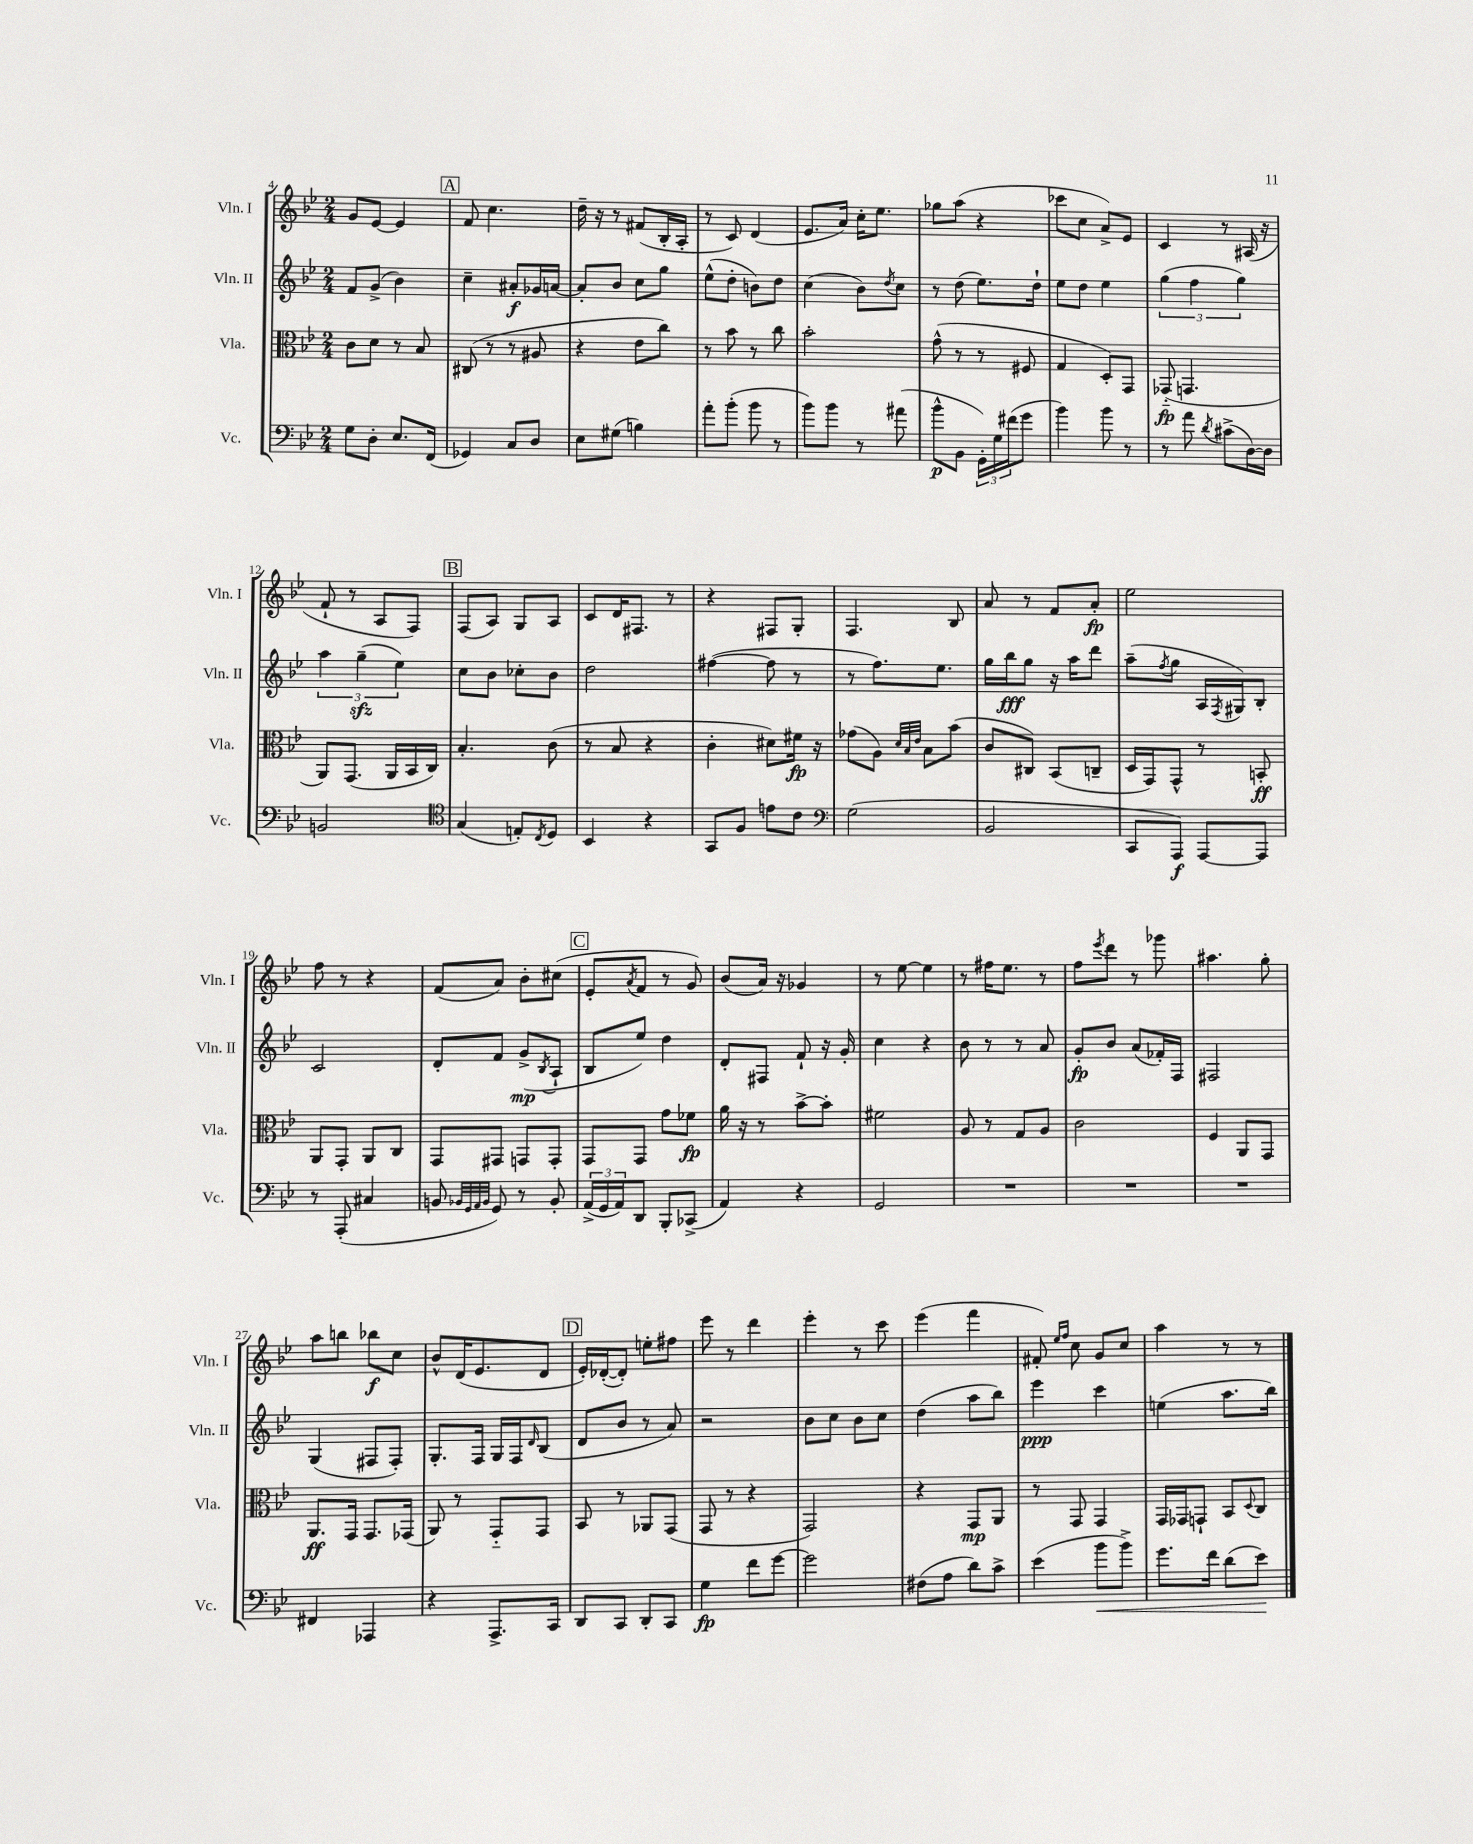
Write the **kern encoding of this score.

**kern	**kern	**kern	**kern
*staff4	*staff3	*staff2	*staff1
*clefF4	*clefC3	*clefG2	*clefG2
*k[b-e-]	*k[b-e-]	*k[b-e-]	*k[b-e-]
*M2/4	*M2/4	*M2/4	*M2/4
8G\L	8c\L	8f/L	8g/L
8D'\J	8d\J	(8g^/J	[8e-/J
8.E-/L	8r	4b-\)	4e-/]
.	8B-/	.	.
(16FF/Jk	.	.	.
=	=	=	=
4GG-/)	(8C#/	4cc~\	8f/
.	8r	.	4.cc\
8C/L	8r	8a#'/L	.
8D/J	8A#/	16g-/L	.
.	.	[16a/JJ	.
=	=	=	=
8E-\L	4r	8a'/]L	16dd~\
.	.	.	16r
(8G#\J	.	8b-/J	8r
4B\)	8e-\L	8cc\L	(8f#/L
.	8cc\J)	8gg\J	16B-'/L
.	.	.	16A'/JJ
=	=	=	=
8a'\L	8r	(8ee-^^\L	8r
(8b-'\J	8b-\	8dd'\J	8c/)
8b-\	8r	8b\L)	(4d/
8r	8cc\	8dd\J	.
=	=	=	=
8b-\L)	2b-'\	(4cc\	8.e-/L
8b-\J	.	.	.
.	.	.	16a/Jk)
8r	.	8b-\L)	16cc'\LK
.	.	.	8.ee-\J
.	.	8qdd/	.
(8a#\	.	8cc\J	.
=	=	=	=
8b-^^\L	(8g^^\	8r	8gg-\L
8BB-\J	8r	(8dd\	(8aa\J
24GG'\LL)	8r	8.ee-\L)	4r
24G\	.	.	.
(24f#\J	.	.	.
8g\J	8F#/	.	.
.	.	16dd`\Jk	.
=	=	=	=
4b-\)	4G/	8ee-\L	8ccc-\L
.	.	8dd\J	8cc\J
8b-\	8D'/L)	4ee-\	8a^/L)
8r	8GG/J	.	8e-/J
=	=	=	=
8r	(8GG-'~/	(6gg\	4c/
8a\	4.GG/	.	.
.	.	6ff\	.
8qd/	.	.	.
(8c#^\L	.	.	8r
.	.	6gg\)	.
[16D\L)	.	.	(16A#/
16D\]JJ	.	.	16r
=	=	=	=
2BB/	8AA/L)	6aa\	8f`/
.	(8.GG/J	.	8r
.	.	(6gg~\	.
.	.	.	8A/L
.	16AA/LL	.	.
.	.	6ee-\)	.
.	16BB-/	.	8F/J)
.	16C/JJ)	.	.
=	=	=	=
*clefC4	*	*	*
(4G/	4.B-'/	8cc\L	(8F/L
.	.	8b-\J	8A/J)
8E'/L)	.	8cc-'\L	8G/L
8qC/	.	.	.
8D/J	(8c\	8b-\J	8A/J
=	=	=	=
4BB-/	8r	2dd\	8c/L
.	8B-/	.	16d/K
.	.	.	8.F#/J
4r	4r	.	.
.	.	.	8r
=	=	=	=
8GG/L	4c'\	([4ff#\	4r
8F/J	.	.	.
8e\L	8d#\L)	8ff#\]	8F#/L
8c\J	16f#\Jk	8r	8G'/J
.	16r	.	.
=	=	=	=
*clefF4	*	*	*
(2G\	(8g-\L	8r	4.F/
.	8A\J)	8.ff\L)	.
.	32qqd/LLL	.	.
.	32qqB-/	.	.
.	32qqe-/JJJ	.	.
.	8B-\L	.	.
.	.	8.ee-\J	.
.	(8b-\J	.	8B-/
=	=	=	=
2BB-/	8c/L	16gg\LL	8a/
.	.	16bb-\J	.
.	8C#/J)	8gg\J	8r
.	(8BB-/L	16r	8f/L
.	.	16aa\LK	.
.	8C~/J	8ddd\J	8a'/J
=	=	=	=
8CC/L	16D/LL	(8aa~\L	2ee-\
.	16GG/J)	.	.
.	.	8qff/	.
8AAA/J)	8GG^^/J	8gg\J	.
[8AAA/L	8r	16A/LL	.
.	.	8qF/	.
.	.	16G#/J)	.
8AAA/]J	8BB'/	8B-'/J	.
=	=	=	=
8r	8AA/L	2c/	8ff\
(8AAA'/	8GG'/J	.	8r
4C#/	8AA/L	.	4r
.	8C/J	.	.
=	=	=	=
8BB/	8GG/L	8d'/L	(8f/L
32qqBB-/LLL	.	.	.
32qqGG/	.	.	.
32qqAA/	.	.	.
32qqBB-/JJJ	.	.	.
8GG/)	8GG#/J	8f/J	8a/J)
8r	8GG/L	(8g^/L	8b-'\L
.	.	8qB-/	.
8BB-'/	8GG'/J	8A`/J	(8cc#\J
=	=	=	=
(24AA^/LL	8GG/L	8B-/L	8e-'/L
24GG/	.	.	.
24AA/J)	.	.	.
.	.	.	8qa/
8DD/J	8GG/J	8ee-/J)	8f/J
8BBB-'/L	8g\L	4dd\	8r
(8CC-^/J	8f-\J	.	8g/)
=	=	=	=
4AA/)	16a\	8d'/L	(8b-/L
.	16r	.	.
.	8r	8F#/J	16a/Jk)
.	.	.	16r
4r	[8b-^\L	8f`/	4g-/
.	8b-'\]J	16r	.
.	.	16g'/	.
=	=	=	=
2GG/	2f#\	4cc\	8r
.	.	.	[8ee-\
.	.	4r	4ee-\]
=	=	=	=
2r	8A/	8b-\	8r
.	8r	8r	16ff#\LK
.	.	.	8.ee-\J
.	8G/L	8r	.
.	8A/J	8a/	8r
=	=	=	=
2r	2c\	8g'/L	8ff\L
.	.	.	8qeee-/
.	.	8b-/J	8ddd\J
.	.	(8a/L	8r
.	.	16f-'/L)	8ggg-\
.	.	16F/JJ	.
=	=	=	=
2r	4F/	2F#/	4.aa#\
.	8AA/L	.	.
.	8GG/J	.	8gg'\
=	=	=	=
4FF#/	8.AA/L	(4G/	8aa\L
.	.	.	8bb\J
.	16GG/Jk	.	.
4AAA-/	8.GG/L	8F#/L	8bb-\L
.	.	8F#'/J)	8cc\J
.	(16GG-/Jk	.	.
=	=	=	=
4r	8AA/)	8.G'/L	8b-^^/L
.	8r	.	(16d/K
.	.	16F/Jk	8.e-/
8.AAA^/L	8GG'~/L	16G/LL	.
.	.	16F/J	.
.	.	16qqd/	.
.	8GG/J	(8B-/J	8d/J
16CC/Jk	.	.	.
=	=	=	=
8DD/L	8BB-/	8d/L	16e-'/LL)
.	.	.	([16d-'/J
8CC/J	8r	8b-/J	8d-'/]J)
8DD'/L	8AA-/L	8r	8ee'\L
8CC/J	(8GG/J	8a/)	8ff#\J
=	=	=	=
4G\	8GG/	2r	8eee-\
.	8r	.	8r
8f\L	4r	.	4ddd\
[8g\J	.	.	.
=	=	=	=
2g\]	2GG/)	8b-\L	4eee-'\
.	.	8cc\J	.
.	.	8b-\L	8r
.	.	8cc\J	8ccc\
=	=	=	=
(8F#\L	4r	(4dd\	(4eee-\
8A\J	.	.	.
8d\L)	8GG/L	8aa\L	4fff\
8c^\J	8AA/J	8bb-\J)	.
=	=	=	=
(4e-\	8r	4eee-\	8f#'/)
.	.	.	16qqee-/LL
.	.	.	16qqff/JJ
.	8GG/	.	8cc\
8b-\L	4GG/	4ccc\	8g/L
8b-^\J)	.	.	8cc/J
=	=	=	=
8.g\L	16GG/LL	(4ee\	4aa\
.	16GG-/J	.	.
.	8GG`/J	.	.
16f\Jk	.	.	.
(8d\L	8BB-/L	8.aa\L	8r
.	8qqD/	.	.
8e-\J)	8C/J	.	8r
.	.	16bb-\Jk)	.
==	==	==	==
*-	*-	*-	*-
